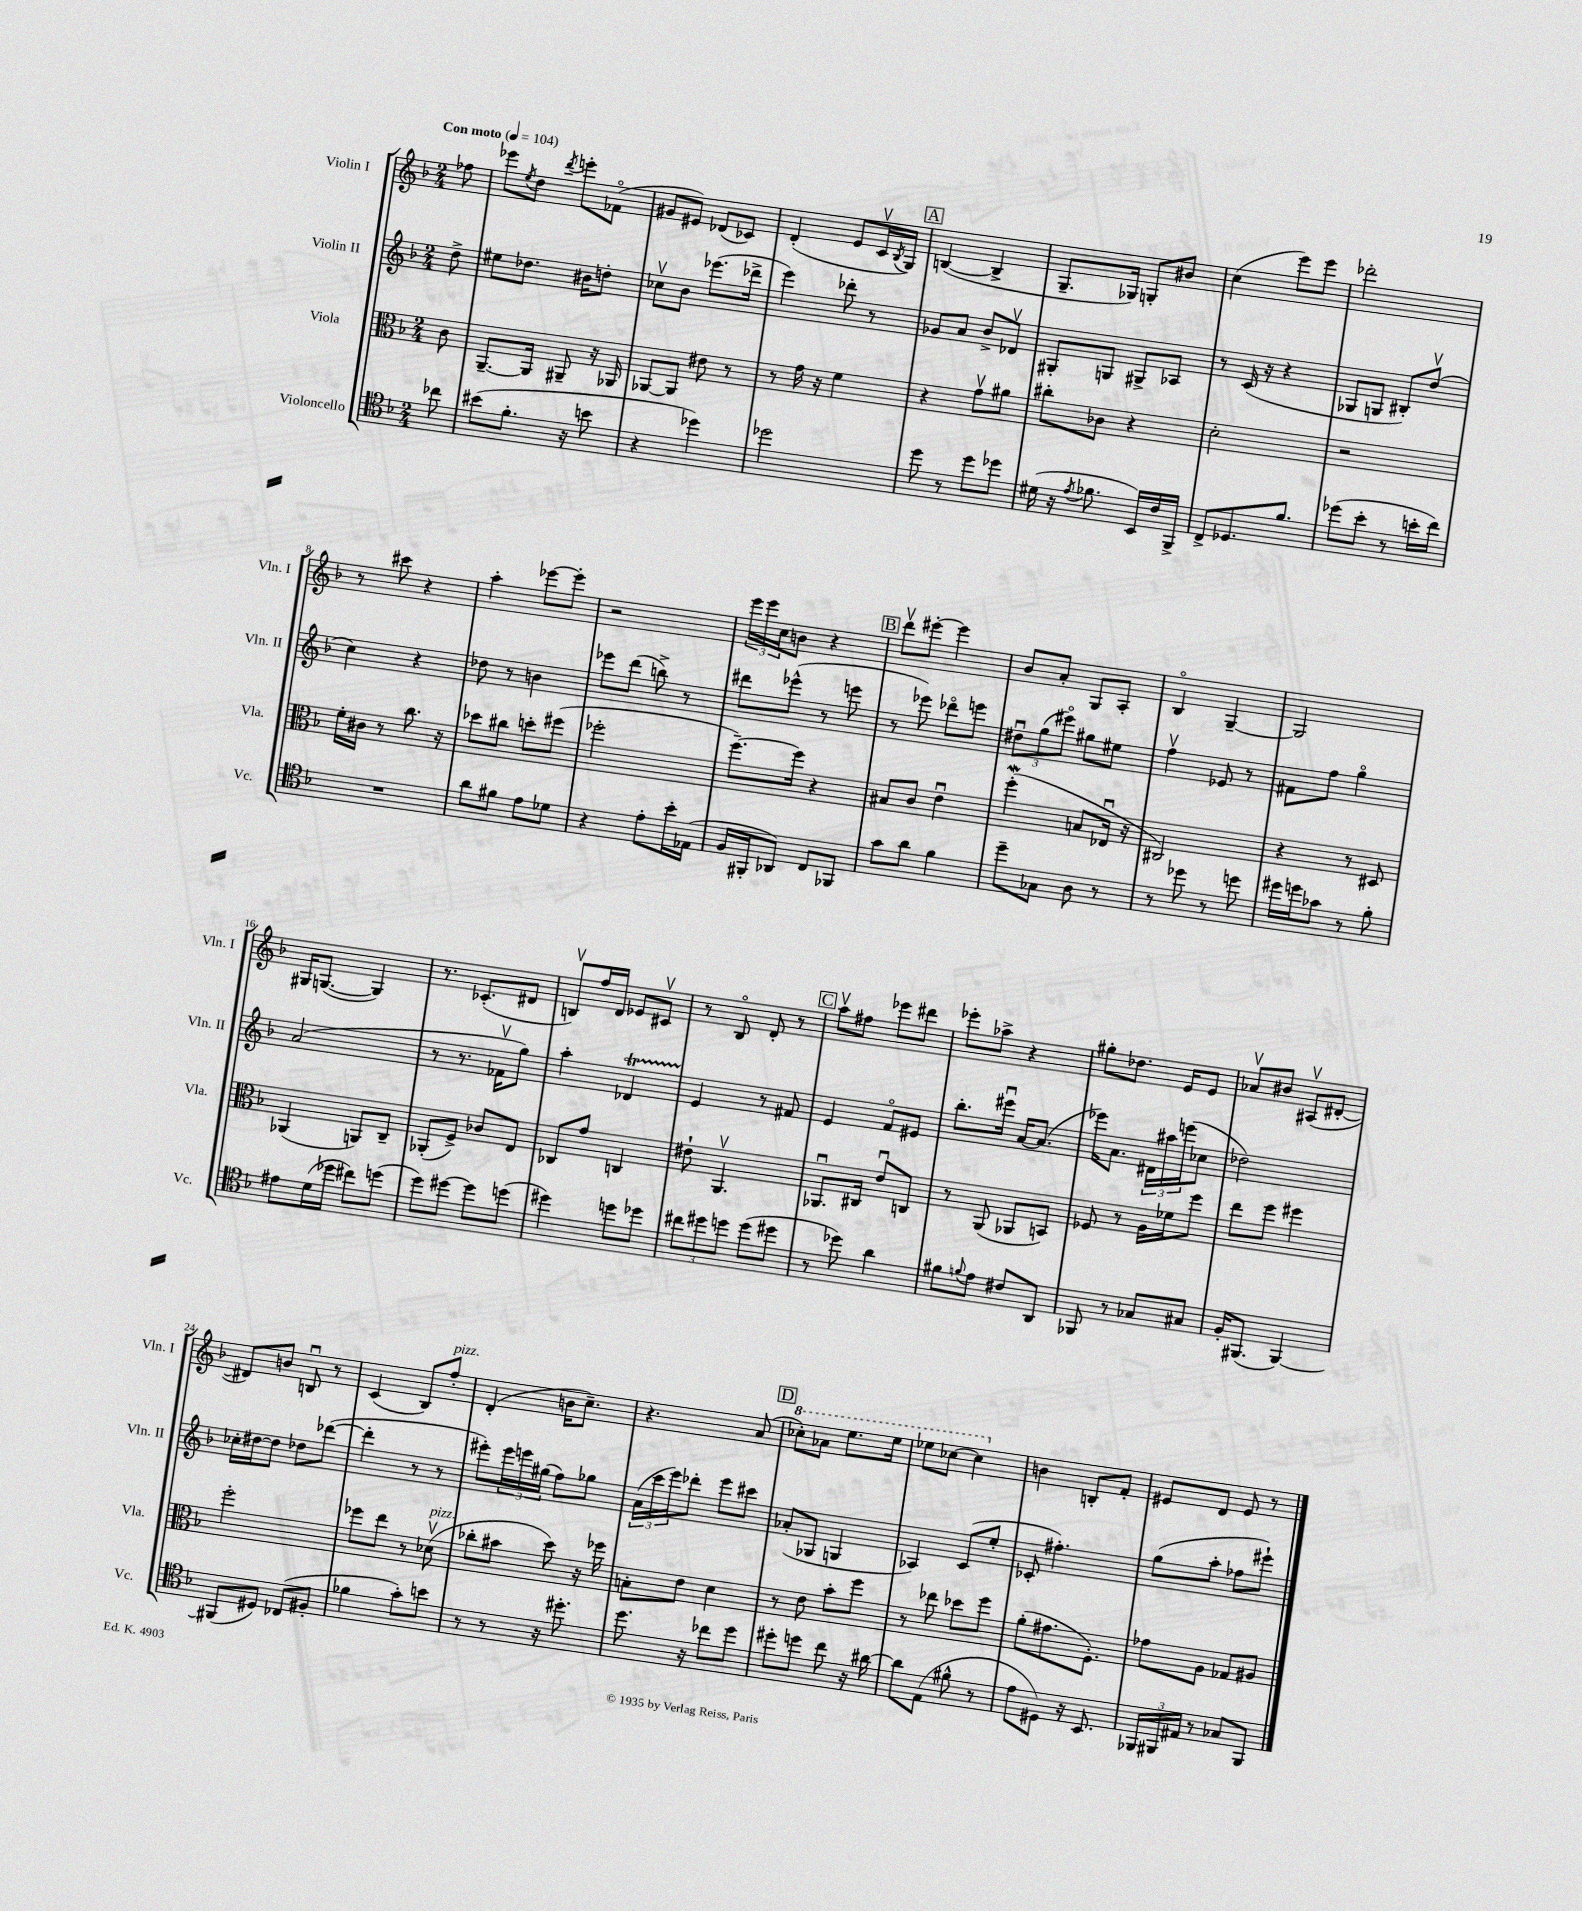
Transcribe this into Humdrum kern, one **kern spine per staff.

**kern	**kern	**kern	**kern
*staff4	*staff3	*staff2	*staff1
*clefC4	*clefC3	*clefG2	*clefG2
*k[b-]	*k[b-]	*k[b-]	*k[b-]
*M2/4	*M2/4	*M2/4	*M2/4
*MM104	*MM104	*MM104	*MM104
8cc-	8c	8dd^	8ff-
=	=	=	=
(8b#	[8.AA~	8ee#	8eee-
.	.	.	8qee
8.f'	.	8.dd-	8dd
.	16AA]	.	.
.	.	.	8qddd
.	8AA#~	.	8eee'
16r	.	16b#	.
8b	16r	8dd'	(8f-o
.	16AA-	.	.
=	=	=	=
4r	[8AA-	8cc-v	8g#
.	8AA-]	8b-	8e#)
4dd-)	8e#	(8.eee-	(8d-
.	8r	.	8c-)
.	.	16ddd-^	.
=	=	=	=
2dd-	8r	4eee)	(4d'
.	16g	.	.
.	16r	.	.
.	4f	8ddd-'	8e
.	.	8r	16cv
.	.	.	8qB-
.	.	.	16G)
=	=	=	=
8dd	4r	8g-	([4B
8r	.	8a	.
8dd	8gv	8b-^	4B^]
8dd-	8a#	8d-v	.
=	=	=	=
(16d#	8cc#'	8G#'	8.G~
16r	.	.	.
8qe	.	.	.
8.f-	8c-	8G	.
.	.	.	16G-)
.	4r	8G#^	8G'
16BB-)	.	.	.
16c	.	8A-	8b#
16FF^	.	.	.
=	=	=	=
8C^	2d'	8r	(4cc
8.D-	.	(16c	.
.	.	16r	.
.	.	4r	8eee)
8.f	.	.	.
.	.	.	8eee
=	=	=	=
(8dd-	2r	8G-	2ddd-'
8b-'	.	8G	.
8r	.	8B#')	.
16b'	.	(8ddv	.
16cc)	.	.	.
=	=	=	=
2r	16f'	4cc)	8r
.	16c#	.	.
.	8r	.	8ccc#
.	8.cc	4r	4r
.	16r	.	.
=	=	=	=
8a	8dd-	8dd-	4aa'
8f#	8cc#	8r	.
8e	8dd'	4b	[8eee-
8d-	(8ff#	.	8eee-']
=	=	=	=
4r	2ff-'	8eee-	2r
.	.	(8ddd	.
8e'	.	8bb^)	.
16b-'	.	8r	.
(16E-	.	.	.
=	=	=	=
16F	[8.ff~)	8ddd#	24eee
.	.	.	24eee
16FF#'	.	.	.
.	.	.	24cc
8AA-)	.	(8eee-^^	8b
.	16ff]	.	.
8C	4r	8r	4r
8FF-	.	8eee	.
=	=	=	=
8g	8B#	8r	8dddv
8a	8c	8eee-)	[8eee#'
4f	4eu	8ddd-o	4eee#]
.	.	8eee	.
=	=	=	=
8dd~	(4ff'	12dd#u	8b-
.	.	(12gg	.
8G-	.	.	8a'
.	.	12eee#o)	.
8A	8B	8gg#	8G
8r	16E-u	8ee#	8A'
.	16r	.	.
=	=	=	=
8r	2C#)	4ffv	4B-o
8dd-	.	.	.
8r	.	8e-	[4G~
8dd	.	8r	.
=	=	=	=
16dd#	4r	8f#	2G]
16dd	.	.	.
8g-	.	8ff	.
8r	8r	4ggo	.
8f'	8D#	.	.
=	=	=	=
8e#	(4AA-	(2a	16G#
.	.	.	([8.G
(16d	.	.	.
16dd-	.	.	.
8cc#)	8AA)	.	4G])
(8dd	8C~	.	.
=	=	=	=
8dd)	(8AA-'	8r	8.r
[8dd#	8F^)	8.r	.
.	.	.	(8.c-'
8dd#]	8c-	.	.
.	.	16f-v	.
(8dd	8E	8gg)	8d#
=	=	=	=
4dd#)	8C-	4aa'	8Bv)
.	8g	.	16ff
.	.	.	16d
8dd	4C	4d-	8e-
8dd-	.	.	8c#v
=	=	=	=
12cc#	8e#`	4e	8r
12dd#	.	.	.
.	4.AAv	.	8B-o
12dd	.	.	.
(8dd	.	8r	8d'
8dd#	.	8f#	8r
=	=	=	=
8r	8.AA-u	4e	8aav
8dd-)	.	.	8ff#
.	16C#	.	.
4a	8eu	8fo	8eee-
.	8C	8e#	8ddd#
=	=	=	=
8f#	8r	8.bb-'	8eee-'
8qqf	.	.	.
8e	(8AA	.	8aa-^
.	.	16eee#u	.
8c#	8AA-	[16a	4r
.	.	(8.a]	.
8AA	8BB)	.	.
=	=	=	=
8FF-	8F-	16eee-)	8gg#'
.	.	8.a	.
8r	8r	.	8.dd-
8G-	16A	24d#	.
.	.	24aa#	.
.	16f-	.	16e
.	.	(24eee	.
8G#	8ff	8cc-	8e
=	=	=	=
16F'	8ee	2dd-)	8a-v
(8.FF#	.	.	.
.	8ff	.	8b#
[4FF#)	4ff#	.	(8A#v
.	.	.	[8d#'
=	=	=	=
(8FF#]	2ff'	16cc-'	8d#])
.	.	[16dd#	.
8D#)	.	8dd#]	8b
(8C-	.	8dd-	8Bu
8F#'	.	([8ddd-	8r
=	=	=	=
4f-	8ff-	4ddd-']	(4c
.	8ee	.	.
8g')	8r	8r	8B-)
8b	(8d-v	8r	8ff'
=	=	=	=
8r	8cc-'	8eee#')	(4d'
8r	8b#	24eee#	.
.	.	24eee	.
.	.	(24gg#	.
16r	8dd)	8ff)	16b
8.dd#'	.	.	8.cc~)
.	16r	8gg-	.
.	16ff-	.	.
=	=	=	=
8.dd	8B'	(24a	4.r
.	.	24ccc	.
.	.	24eee)	.
.	8e	8ddd-'	.
16r	.	.	.
8cc-	4d	8eee	.
8dd	.	8ccc#	(8a
=	=	=	=
8dd#'	8r	(8a-'	8ccc-')
8dd	8e	8G-	8aa-
8cc	8b-'	4G	8.eee
16r	8ff	.	.
[16a#	.	.	16eee
=	=	=	=
8a#]	8r	4A-)	8eee-
(8E	8ee-	.	[8ccc-
8f#^^	8dd-	(8c	4ccc-]
8r	8ff	8ee'	.
=	=	=	=
8e	(8a'	8c-'	4b
8D#)	8.g#	4.ff#')	.
16r	.	.	8B'
8.BB-	8.F')	.	.
.	.	.	8f'
=	=	=	=
24FF-	8g-	(8gg	8e#
24FF#	.	.	.
24E#	.	.	.
8r	8A	8aa'	8d
8G-	8G-	8ff-	8e#
8FF#	8A#	8eee#`)	8r
==	==	==	==
*-	*-	*-	*-
